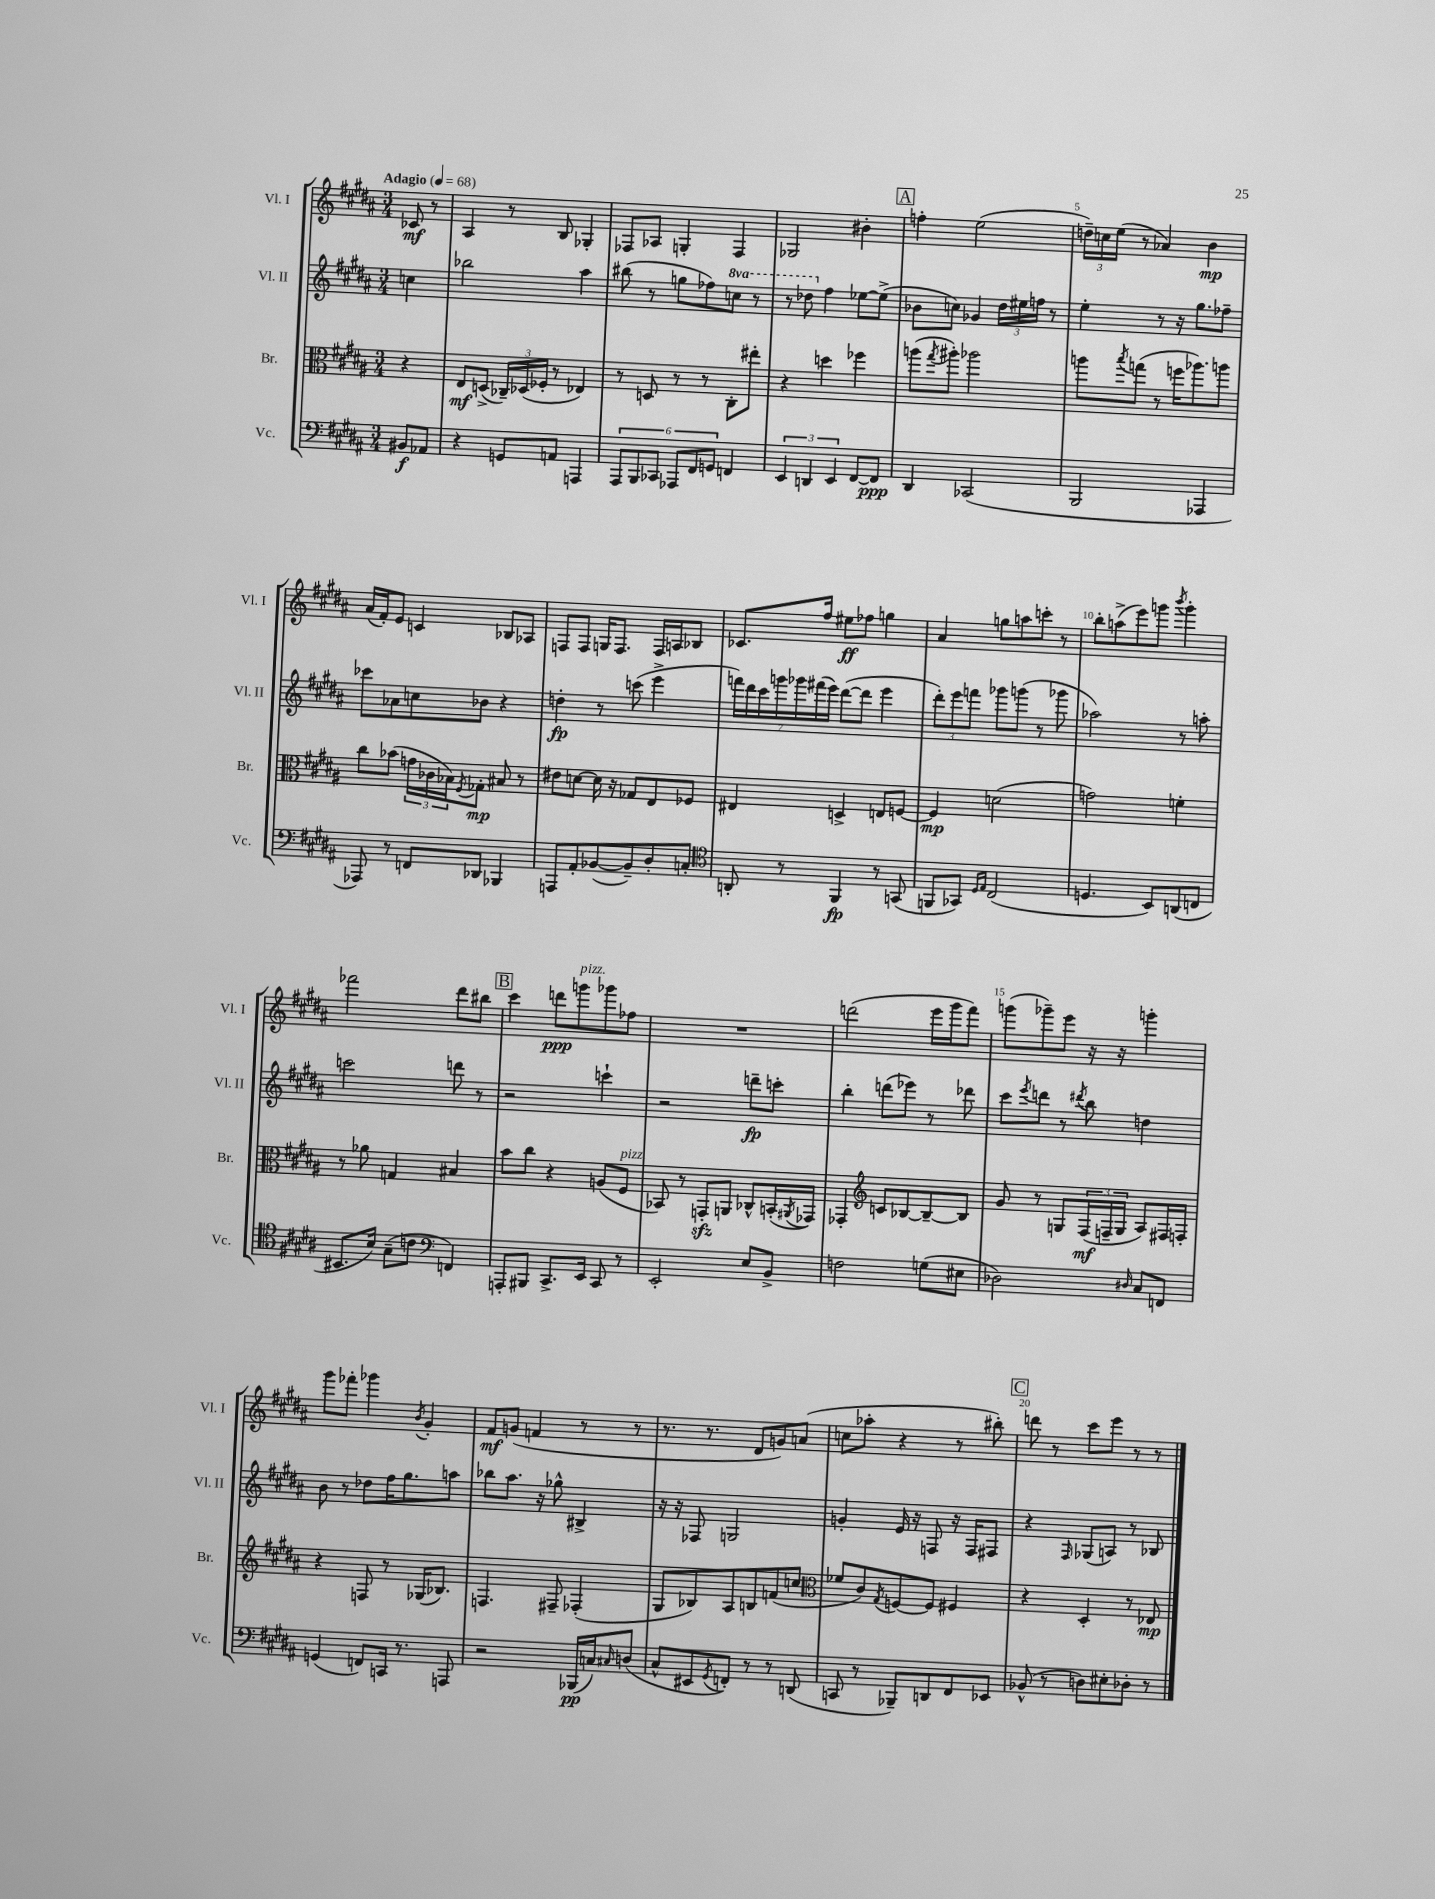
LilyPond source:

<<
\new StaffGroup <<
\new Staff = "s0" \with { instrumentName = "Vl. I" shortInstrumentName = "Vl. I" } {
    \clef treble \key b \major \numericTimeSignature \time 3/4 \partial 4 \tempo "Adagio" 4 = 68
    ces'8\mf r8 |
    ais4 r8 b8 ges4-. |
    fes8 aes8 g4-. fes4 |
    ges2 bis'4-. |
    \mark \markup { \box "A" } f''4-. e''2( |
    \tuplet 3/2 { d''16--) c''16 e''16( } r8 aes'4) b'4\mp |
    ais'16( fis'16-.) e'8 c'4 bes8 aes8 |
    f8 f8 g16 f8. f16 a16 bes8 |
    ces'8. fis''16 eis''8\ff fes''8 g''4 |
    ais'4 g''8 a''8 c'''8-. r8 |
    b''8-. a''8->( e'''8) g'''8 \acciaccatura { b'''8 } g'''4-. |
    fes'''2 dis'''8 bis''8 |
    \mark \markup { \box "B" } cis'''4 d'''8\ppp g'''8^\markup { \italic "pizz." } ges'''8 fes''8 |
    R2. |
    d'''2( e'''16 gis'''16 fis'''8) |
    g'''8( ges'''8--) e'''8 r16 r16 g'''4-. |
    gis'''8 fes'''8-. ges'''4 \acciaccatura { b'8 } gis'4-. |
    fis'8\mf g'8( f'4 r8 r8 |
    r8. r8. dis'8 g'8) a'8( |
    c''8 aes''8-. r4 r8 bis''8-.) |
    \mark \markup { \box "C" } d'''8 r8 cis'''8 e'''8 r8 r8 \bar "|." |
}
\new Staff = "s1" \with { instrumentName = "Vl. II" shortInstrumentName = "Vl. II" } {
    \clef treble \key b \major \numericTimeSignature \time 3/4 \set Staff.ottavationMarkups = #ottavation-simple-ordinals \partial 4
    c''4 |
    bes''2 ais''4 |
    bis''8( r8 g''8 fes''8) \ottava #1 c'''8 r8 |
    r8 des'''8 \ottava #0 fis''4 ees''8~ ees''8->( |
    \mark \markup { \box "A" } bes'8 c''8) ges'4 \tuplet 3/2 { dis''16 eis''16 f''16 } r8 |
    e''4-. r8 r16 gis''8. fes''8-- |
    ces'''8 aes'8 c''8 bes'8 r4 |
    d''4-.\fp r8 c'''8( e'''4-> |
    \tuplet 7/4 { f'''16) dis'''16 cis'''16 g'''16 ges'''16 fis'''16( e'''16) } dis'''8~( dis'''8 e'''4 |
    \tuplet 3/2 { dis'''8-.) e'''8 f'''8 } ges'''8 g'''8( r8 ges'''8 |
    aes''2) r8 a''8-. |
    c'''2 d'''8 r8 |
    \mark \markup { \box "B" } r2 c'''4-! |
    r2 d'''8--\fp c'''8-. |
    b''4-. d'''8( ees'''8) r8 des'''8 |
    cis'''8 \acciaccatura { e'''8 } d'''8 r8 \acciaccatura { dis'''8 } b''8 d''4 |
    b'8 r8 des''8 fis''16 gis''8. a''8 |
    bes''8 ais''8. r16 ges''8-^ bis4-> |
    r16 r16 fes8 g2 |
    g'4-. e'16 r16 f8 r16 f16 fis8 |
    \mark \markup { \box "C" } r4 \grace { fis16 } ges8( a8) r8 bes8 \bar "|." |
}
\new Staff = "s2" \with { instrumentName = "Br." shortInstrumentName = "Br." } {
    \clef alto \key b \major \numericTimeSignature \time 3/4 \partial 4
    r4 |
    e8\mf d8->( \tuplet 3/2 { ces16--) des16( fes16-. } r8 ees4) |
    r8 d8 r8 r8 cis8-. eis''8-. |
    r4 d''4 fes''4 |
    \mark \markup { \box "A" } a''8( \acciaccatura { gis''8 } ais''8-.) aes''2 |
    a''8 \acciaccatura { b''8 } g''8( r8 f''16 aes''8.) a''8 |
    cis''8 bes'8( \tuplet 3/2 { g'16 ces'16 bes16) } \acciaccatura { fis8 } ges8-.\mp bis8 r8 |
    eis'8 d'8~ d'16 r16 ges8 e8 fes8 |
    eis4 d4-> e8 f8~ |
    f4\mp d'2( |
    g'2) f'4-. |
    r8 aes'8 g4 bis4 |
    \mark \markup { \box "B" } b'8 cis''8 r4 a8( fis8^\markup { \italic "pizz." } |
    bes,8) r8 g,8-.\sfz a,8 ces8-^ b,16-.( \acciaccatura { ais,8 } ges,16) |
    ges,4-. \clef treble c'8 bes8~ bes8~-- bes8 |
    gis'8 r8 g8 \tuplet 3/2 { fis16\mf( f16-- g16 } ais8) fis16 f16-. |
    r4 f8 r8 ges16( bes8.) |
    f4. fis8-- fes4-.( |
    gis8 bes8) ais8 b8 f'8( c''8 |
    \clef alto fes'8 cis'8) \acciaccatura { gis8 } f8~ f8 fis4 |
    \mark \markup { \box "C" } r4 dis4-. r8 ees8\mp \bar "|." |
}
\new Staff = "s3" \with { instrumentName = "Vc." shortInstrumentName = "Vc." } {
    \clef bass \key b \major \numericTimeSignature \time 3/4 \partial 4
    bis,8\f aes,8 |
    r4 g,8 a,8 a,,4 |
    \tuplet 6/4 { ais,,8 b,,8 ces,8 aes,,8 fis,8 g,8 } f,4 |
    \tuplet 3/2 { e,4 d,4 e,4 } fis,8~ fis,8\ppp |
    \mark \markup { \box "A" } dis,4 ces,2( |
    b,,2 aes,,4 |
    aes,,8) r8 f,8 des,8 bes,,4 |
    a,,8 ais,8-. bes,8~( bes,8--) dis8-. c8-. |
    \clef tenor a,8-. r8 fis,4\fp r8 g,8( |
    f,8 ges,8) \grace { dis16 e16 } cis2( |
    d4. b,8) a,8( c8 |
    bis,8. b16) gis8--( c'8 \clef bass f,4) |
    \mark \markup { \box "B" } a,,8-. bis,,8 cis,8.-> e,16 cis,8 r8 |
    e,2-. e8 b,8-> |
    f2 g8( eis8 |
    des2) \grace { dis16 } cis8 f,8 |
    g,4( f,8) c,16 r8. a,,8 |
    r2 bes,,16\pp( c16) \grace { cis16 } d8( |
    cis8-^ eis,8 \acciaccatura { gis,8 } f,8-.) r8 r8 d,8( |
    c,8 r8 bes,,8--) d,8 fis,8 ees,8 |
    \mark \markup { \box "C" } bes,8-^( r8 d8) eis8-. des8-. r8 \bar "|." |
}
>>
>>
\layout { \context { \Score \override BarNumber.break-visibility = ##(#f #t #t) barNumberVisibility = #(every-nth-bar-number-visible 5) } }
